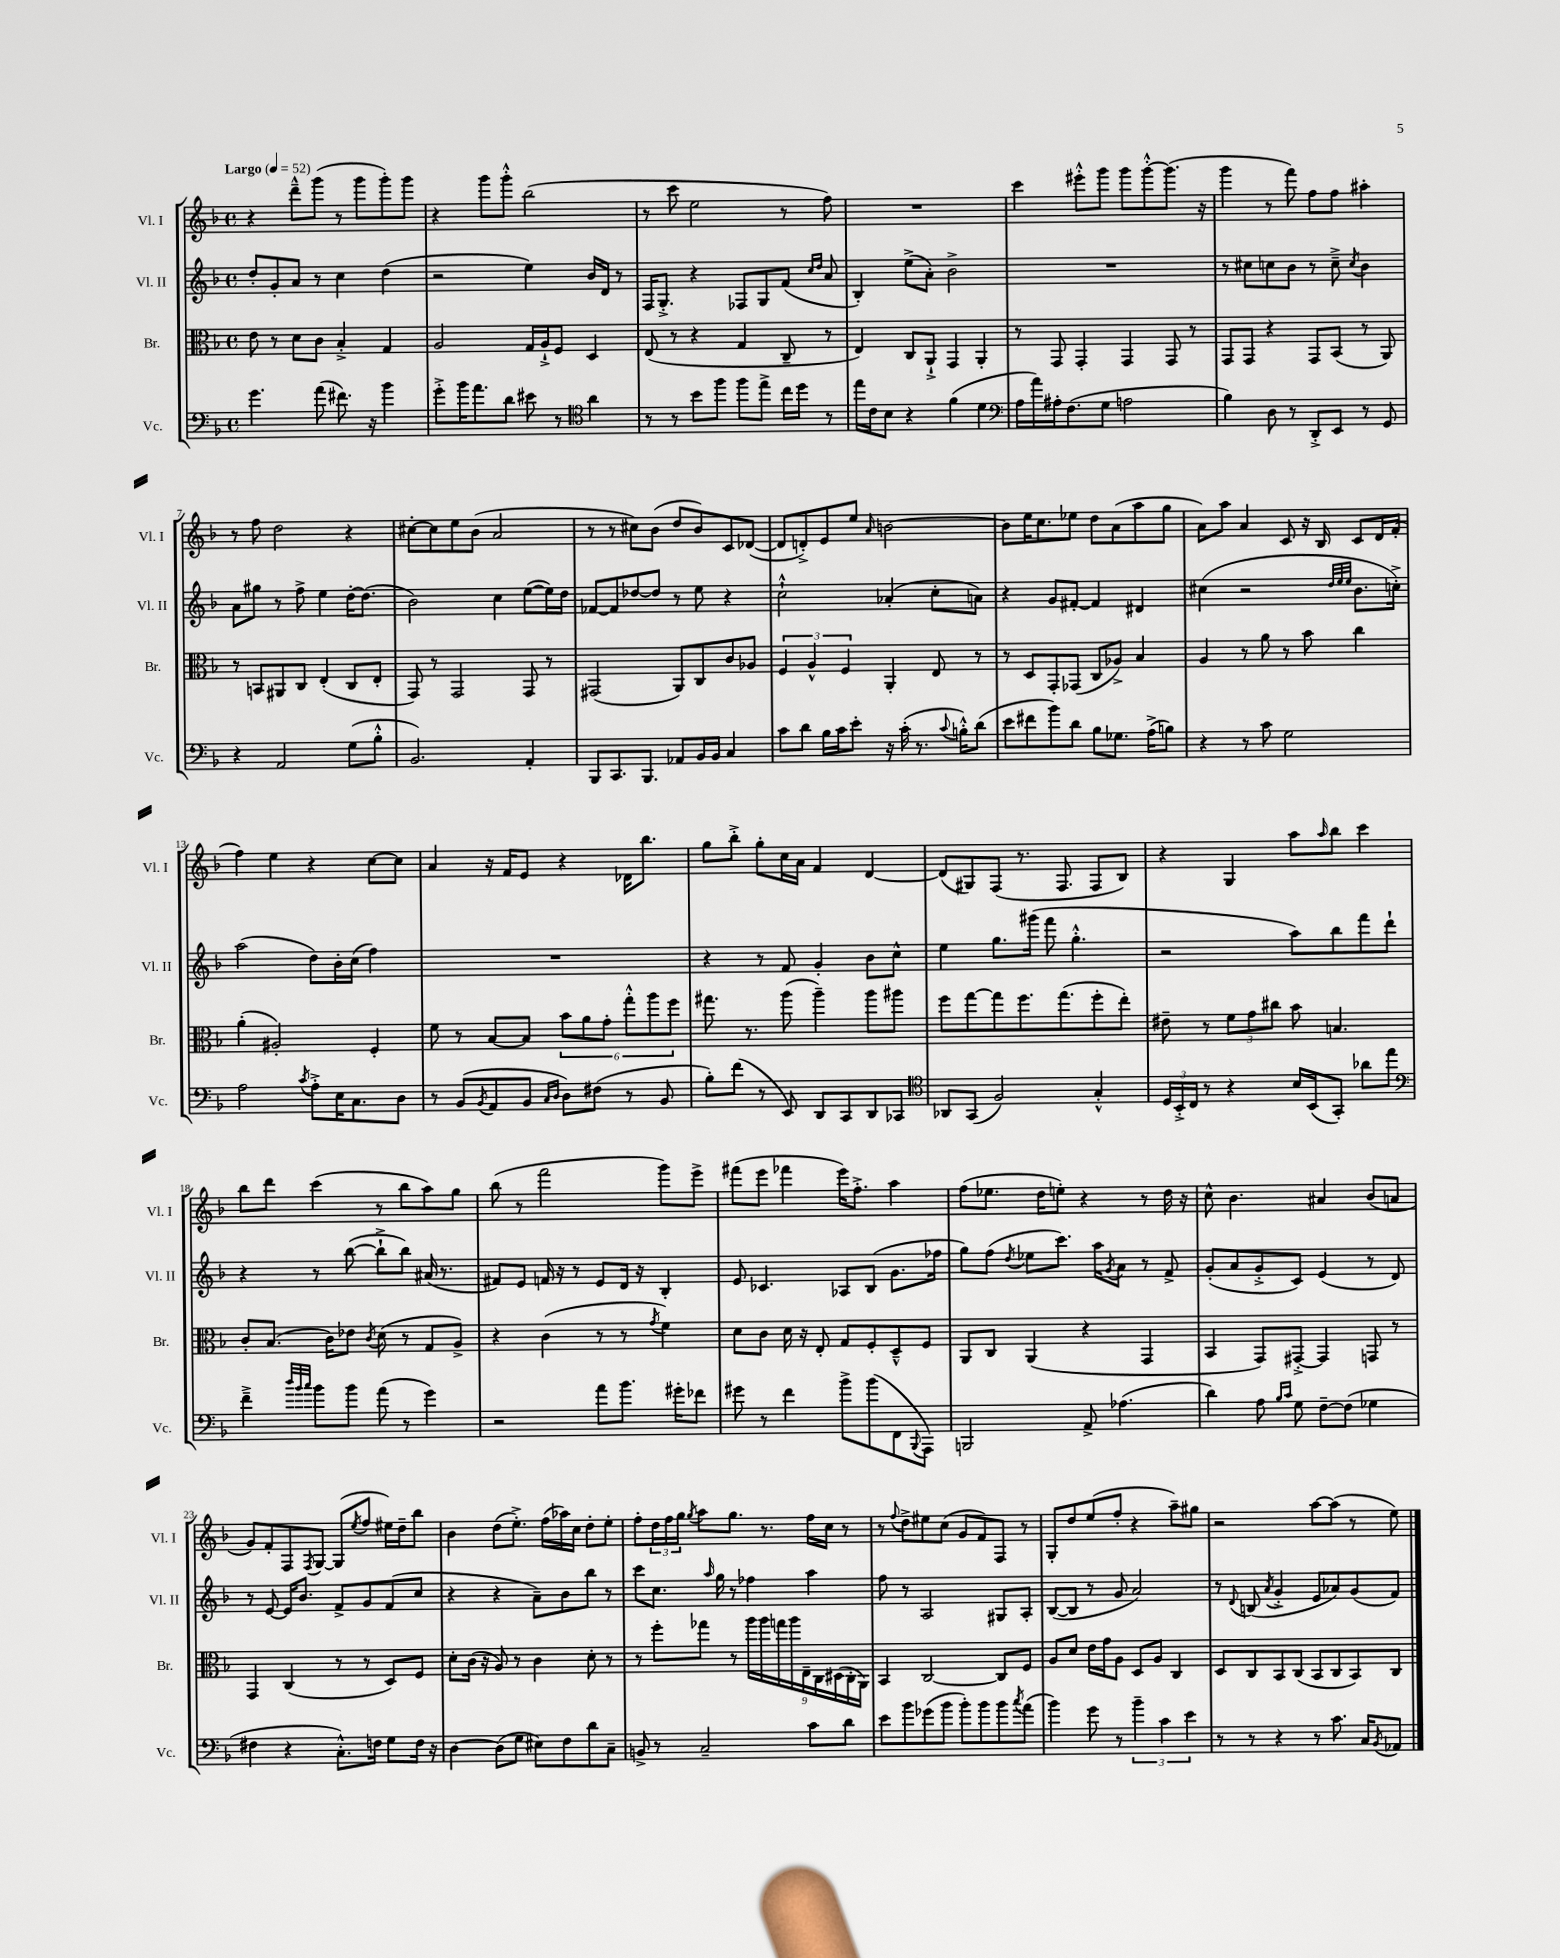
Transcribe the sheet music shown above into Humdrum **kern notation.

**kern	**kern	**kern	**kern
*staff4	*staff3	*staff2	*staff1
*clefF4	*clefC3	*clefG2	*clefG2
*k[b-]	*k[b-]	*k[b-]	*k[b-]
*M4/4	*M4/4	*M4/4	*M4/4
*met(c)	*met(c)	*met(c)	*met(c)
*MM52	*MM52	*MM52	*MM52
4.g	8e	8dd'	4r
.	8r	8g'	.
.	8d	8a	8ddd~^^
(8a	8c	8r	(8ggg
8.f#)	4B-'^	4cc	8r
.	.	.	8ggg
16r	.	.	.
4b-	4G	(4dd	8ggg')
.	.	.	8ggg
=	=	=	=
8g'^	2A	2r	4r
16b-	.	.	.
8.a	.	.	.
.	.	.	8ggg
8d	.	.	8ggg'^^
8e#	16G	4ee)	(2bb-
.	16A`^	.	.
8r	8F	.	.
*clefC4	*	*	*
4a	4D	16b-	.
.	.	16d	.
.	.	8r	.
=	=	=	=
8r	(8E	16F	8r
.	.	8.G'^	.
8r	8r	.	8ccc
8b-	4r	4r	2ee
8ff	.	.	.
8ff	4G	8F-	.
8ee^	.	8G	.
16cc	8C~	(8f	8r
16dd	.	.	.
.	.	16qqcc	.
.	.	16qqdd	.
8r	8r	8a	8ff)
=	=	=	=
16ee	4E)	4B-')	1r
16c	.	.	.
8B-	.	.	.
4r	8C	(8ee^	.
.	8AA`^	8a')	.
(4f	4GG	2b-^	.
4d	4AA'	.	.
=	=	=	=
*clefF4	*	*	*
16A	8r	1r	4ccc
16a)	.	.	.
16A#'	8GG	.	.
(8.F	.	.	.
.	4GG'	.	8eee#'^^
8G	.	.	8ggg
2A	4GG	.	8ggg
.	.	.	[8ggg'^^
.	8GG	.	(8.ggg]
.	8r	.	.
.	.	.	16r
=	=	=	=
4B-)	8GG	8r	4ggg
.	8GG	8cc#	.
8D	4r	8cc	8r
8r	.	8b-	8fff)
8DD'^	8GG	8r	8ff
8EE	(8BB-	8cc~^	8ff
.	.	8qcc	.
8r	8r	4b-	4aa#'
8GG	8AA)	.	.
=	=	=	=
4r	8r	8a	8r
.	8BB	8gg#	8ff
2AA	8AA#	8r	2dd
.	8C	8ff^	.
.	(4E'	4ee	.
(8G	8C	[16dd'	4r
.	.	(8.dd]	.
8B-'^^	8E'	.	.
=	=	=	=
2.BB-)	8GG)	2b-)	[8cc#'
.	8r	.	8cc#]
.	2GG	.	8ee
.	.	.	(8b-
.	.	4cc	2a
4AA'	8GG	([8ee	.
.	8r	16ee])	.
.	.	16dd	.
=	=	=	=
8BBB-	(2GG#	[8f-	8r
8.CC	.	8f-]	8r
.	.	[8dd-	8cc#)
8.BBB-	.	.	.
.	.	8dd-]	(8b-
8AA-	8AA)	8r	8dd
16BB-	8C	8ee	8b-)
16BB-	.	.	.
4C	8c	4r	8c
.	8A-	.	([8d-
=	=	=	=
8c	6F	2cc`^^	8d-]
8d	.	.	8d'^)
.	6A^^	.	.
16B-	.	.	8e
16c	.	.	.
.	6F	.	.
8e'	.	.	8ee
.	.	.	16qqa
16r	4AA'	(4a-'	[2b
(16c'	.	.	.
8.r	.	.	.
.	8E	8cc'	.
8qqc	.	.	.
16B'^^)	.	.	.
(8d	8r	8a)	.
=	=	=	=
8e	8r	4r	8b]
8f#	8D	.	16ee
.	.	.	8.cc
8b-)	8GG'	8g	.
8d	(8GG-	[8f#'	8ee-
8B-	8C	4f#]	8dd
8.G-	8A-^)	.	(8a
.	4B-	4d#	8aa
(16A^	.	.	.
8B)	.	.	8gg
=	=	=	=
4r	4A	(4cc#	8a)
.	.	.	8aa
8r	8r	2r	4a
8c	8a	.	.
2G	8r	.	8c
.	8b-	.	16r
.	.	.	16B-
.	.	32qqdd	.
.	.	32qqee	.
.	.	32qqee	.
.	4cc	8.b-	8c
.	.	.	16d
.	.	16cc'^)	(16f'
=	=	=	=
2A	(4a'	(2aa	4ff)
.	2A#')	.	4ee
8qc	.	.	.
8A'^	.	8dd)	4r
16E	.	16b-'	.
8.C	.	(16cc	.
.	4F'	4ff)	[8cc
8D	.	.	8cc]
=	=	=	=
8r	8f	1r	4a
(8BB-	8r	.	.
8qBB-	.	.	.
8AA	[8B-	.	16r
.	.	.	16f
8BB-	8B-]	.	8e
16qqC	.	.	.
16qqD	.	.	.
8D)	12b-	.	4r
.	12a	.	.
(8F#	.	.	.
.	12g'	.	.
8r	12gg'^^	.	16d-
.	.	.	8.bb-
.	12aa	.	.
8BB-	.	.	.
.	12ff	.	.
=	=	=	=
8B-')	8.gg#	4r	8gg
(8f	.	.	8bb-'^
.	8.r	.	.
8r	.	8r	8gg'
8EE)	(8aa	8f	16cc
.	.	.	16a
8DD	4aa~)	4g'	4f
8CC	.	.	.
8DD	8aa	8b-	[4d
8CC-	8aa#	8cc^^	.
=	=	=	=
*clefC4	*	*	*
8AA-	8ff	4ee	(8d]
(8GG	[8gg	.	8G#)
2F)	8gg]	8.gg	(8F
.	8.ff	.	8.r
.	.	(16ggg#	.
.	.	8fff	.
.	(8.gg	.	8.F
.	.	4.gg'^^	.
4G'^^	8ff'	.	8F
.	8ee')	.	8B-)
=	=	=	=
24D	8e#~	2r	4r
24BB-'^	.	.	.
24C	.	.	.
8r	8r	.	.
4r	12f	.	4G
.	12g	.	.
.	12cc#	.	.
16B-	8b-	8aa)	8aa
(16BB-	.	.	.
.	.	.	16qqaa
8GG')	4.B	8bb-	8bb-
8a-	.	8fff	4ccc
8ee	.	8ddd`	.
=	=	=	=
*clefF4	*	*	*
4f~^	8c'	4r	8bb-
.	(8.B-	.	8ddd
32qqdd	.	.	.
32qqb-	.	.	.
32qqcc	.	.	.
8b-	.	8r	(4ccc
.	16c)	.	.
8b-	8e-	([8bb-	.
.	8qc	.	.
(8a	(8d	8bb-`^]	8r
8r	8r	8bb-)	8bb-
4g)	8G	(16a#	8aa)
.	.	8.r	.
.	8A^)	.	8gg
=	=	=	=
2r	4r	8f#)	(8bb-
.	.	8e	8r
.	(4c	16f	2fff
.	.	16r	.
.	.	8r	.
8a	8r	8e	.
8.b-	8r	16d	.
.	.	16r	.
.	8qg	.	.
.	4f)	4B-'	8ggg)
16g#'	.	.	.
8f-	.	.	8eee^
=	=	=	=
8g#	8d	8e	(8fff#
8r	8c	4.c-	8eee
4f	16d	.	4fff-
.	16r	.	.
.	8E'	.	.
8b-^	8G	8A-	16eee)
.	.	.	8.ff'^
(8b-	8F'	(8B-	.
8FF	8D~^^	8.g	4aa
8qqBBB-	.	.	.
8AAA)	8F	.	.
.	.	16ff-	.
=	=	=	=
2BBB	8AA	8gg)	(8ff
.	8C	(8ff	8.ee-
.	.	8qdd	.
.	(4AA	8ee-	.
.	.	.	16dd
.	.	8.ccc)	8ee')
8AA^	4r	.	4r
.	.	16aa	.
.	.	8qg	.
(4.A-	.	8a	.
.	4GG	8r	8r
.	.	8f^	16dd
.	.	.	16r
=	=	=	=
4d)	4BB-	(8g'	8cc^^
.	.	8a	4.b-
8A	8GG)	8g'^	.
16qqB-	.	.	.
16qqc	.	.	.
8G	[8GG#'^	8c)	.
[8F~	4GG#]	(4e	4a#
(8F]	.	.	.
4G-	8GG	8r	(8b-
.	8r	8d)	8a
=	=	=	=
4F#	4GG	8r	8g)
.	.	[8e	8f'
4r	(4C	16e]	8F
.	.	8.b-	.
.	.	.	8qF
.	.	.	[8G
8.C'^^)	8r	8f^	(8G]
.	.	.	8qee
.	8r	8g	8ff
16F	.	.	.
8G	8D)	(8f	16ee#)
.	.	.	16dd~
16F	8F	8cc	8bb-
16r	.	.	.
=	=	=	=
[4D	8d'	4r	4b-
.	(16c	.	.
.	16r	.	.
(8D]	8A)	4r	(8dd
8G	8r	.	8.ee'^)
8E#)	4c	8a~)	.
.	.	.	(16ff
8F	.	8b-	16aa-)
.	.	.	16cc
8d	8d'	8bb-	8dd'
8C~	8r	8r	8ee'
=	=	=	=
8BB^	8r	8ccc	8ff'
8r	8ff'	8.cc	24dd
.	.	.	24ff
.	.	.	24gg
.	.	.	8qgg
2C~	8gg-	.	8aa
.	.	16qqaa	.
.	.	16gg	.
.	8r	8r	8.gg
.	18aa	4ff-	.
.	18aa	.	.
.	.	.	8.r
.	18gg	.	.
.	18aa	.	.
.	18E~	.	.
8c	.	4aa	16ff
.	18C	.	.
.	.	.	16cc
.	(18D#	.	.
8d	.	.	8r
.	18C'	.	.
.	18AA)	.	.
=	=	=	=
8e	4BB-	8ff	8r
.	.	.	8qqff
8b-	.	8r	8dd^
(8g-	[2C	2A	8ee#
8b-	.	.	(8cc
8b-')	.	.	8g
8b-	.	.	8f)
8b-	8C]	8G#	8F
8qcc	.	.	.
(8a	8F	8A'	8r
=	=	=	=
4b-)	8A	([8B-	8G'
.	8d	8B-]	8dd
8g	16e	8r	(8ee
.	16g	.	.
8r	8A	8g	8ff'
6b-~	8D	2a)	4r
.	8A	.	.
6c	.	.	.
.	4C	.	8aa~)
6e	.	.	.
.	.	.	8gg#
=	=	=	=
8r	8D	8r	2r
.	.	8qqd	.
8r	8C	(8B	.
.	.	8qa	.
4r	8BB-	4g'^	.
.	(8C	.	.
8r	8BB-	8e	[8aa
8.c	8C	8a-)	(8aa]
.	8BB-)	(8g	8r
16C	.	.	.
8qBB-	.	.	.
8AA-	8C	8f)	8ee)
==	==	==	==
*-	*-	*-	*-
